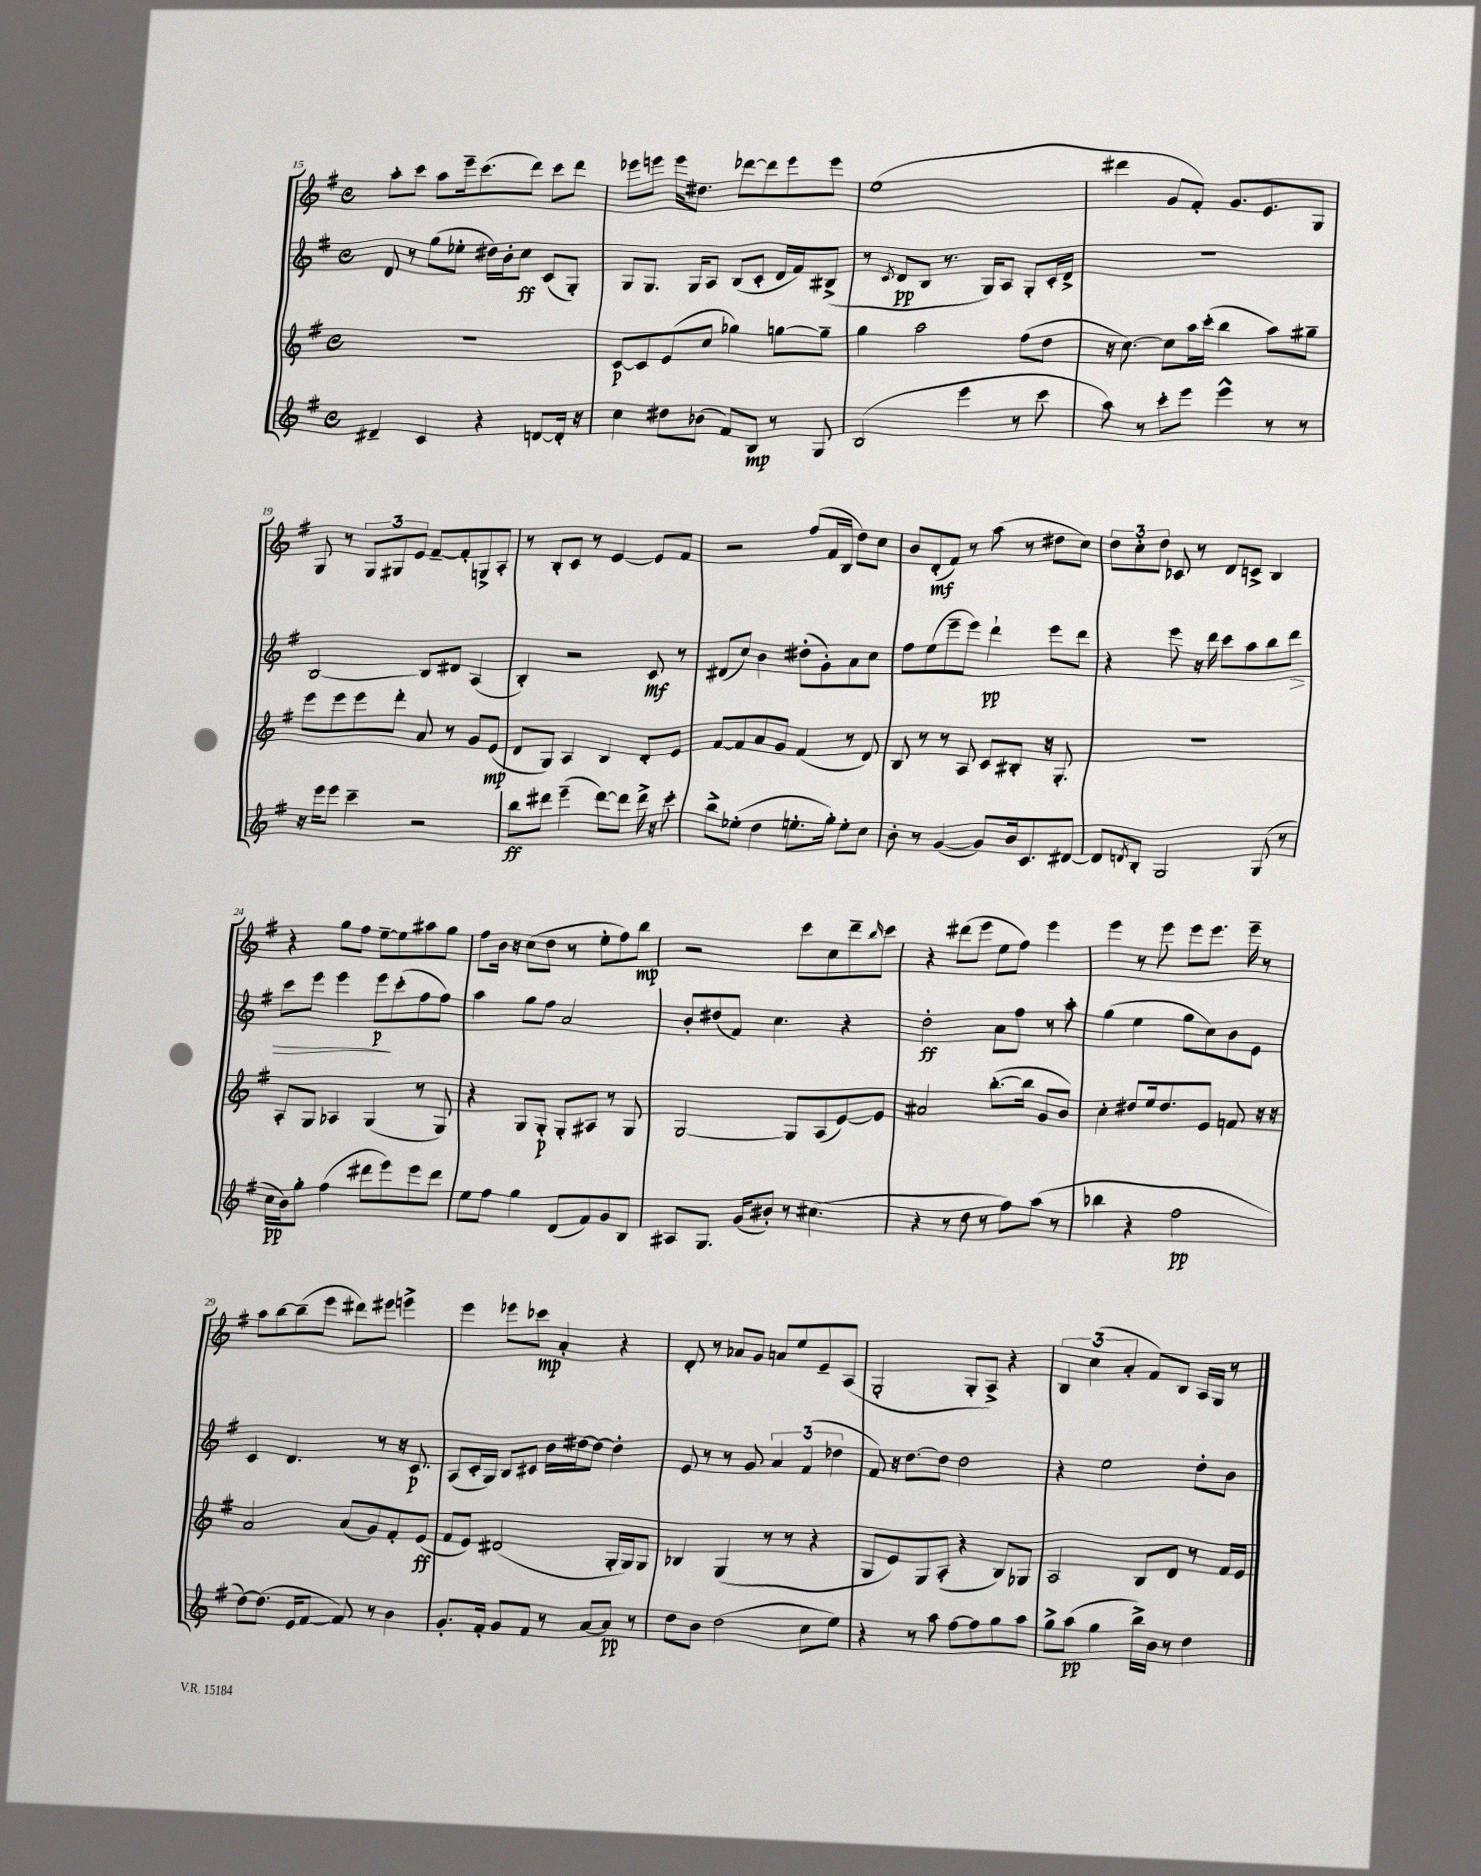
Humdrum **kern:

**kern	**kern	**kern	**kern
*staff4	*staff3	*staff2	*staff1
*clefG2	*clefG2	*clefG2	*clefG2
*k[f#]	*k[f#]	*k[f#]	*k[f#]
*M4/4	*M4/4	*M4/4	*M4/4
*met(c)	*met(c)	*met(c)	*met(c)
4d#~	1r	8d	8aa'
.	.	8r	8ccc
4c	.	(8gg	8aa
.	.	8ee-'	16eee~
.	.	.	(8.ccc
4r	.	16dd#)	.
.	.	16b'	.
.	.	8cc	8ddd)
[8d	.	(8c	8ccc
16d']	.	8G')	8ddd
16r	.	.	.
=	=	=	=
4cc	[8c	8G	8eee-
.	8c]	8.G	8eee
8dd#	(8e	.	16eee
.	.	16G	8.dd#
(8b-	8cc	8A	.
8f#)	4gg-)	(8B	[8ddd-
8B	.	8c'	8ddd-]
8r	[8gg	16d	8eee
.	.	16f#)	.
8G	8gg~]	(8B#^	8eee
=	=	=	=
(2B	4gg	8r	(1ee
.	.	8qc	.
.	.	8d	.
.	2aa	8B	.
.	.	8.r	.
4eee	.	.	.
.	.	16G)	.
.	.	8A	.
8r	(8ff#	8G'	.
8ccc	8dd	16c'	.
.	.	16d^	.
=	=	=	=
8aa)	16r	1r	4ddd#
.	[8.cc)	.	.
8r	.	.	.
8ccc'	8cc]	.	8g
8eee	16aa	.	8f#')
.	(16ccc'	.	.
4eee^^	4bb	.	8.g
.	.	.	8.e
8r	8aa)	.	.
8r	8gg#~	.	8G
=	=	=	=
16r	8eee	[2B	8G
16eee	.	.	.
8eee	8eee	.	8r
4ccc~	8eee	.	12G
.	.	.	12G#
.	8ddd'	.	.
.	.	.	12e
2r	8a	8B]	[8f#~
.	8r	8d#	8f#']
.	8g	(4A	8G^
.	(8e	.	8A'
=	=	=	=
8bb	8d	4B')	8r
8ddd#	8G)	.	8B'
(4eee~	4A	2r	8c
.	.	.	8r
[8ddd#)	4B	.	[4e
8ddd#]	.	.	.
16ddd#^	8d'	8c	8e]
16r	.	.	.
8ccc'	8e	8r	8f#
=	=	=	=
8bb^	[8f#	(8d#	2r
(8ee-'	8f#]	8cc)	.
4dd	8a	4b	.
.	8g	.	.
8.ee'	(4f#	(8dd#'	(8ff#
.	.	8g')	16f#
16gg')	.	.	16B
8ee'	8r	8a	8dd)
8cc	8d)	8cc	8cc
=	=	=	=
8b'	8B	8ff#	8b
8r	8r	(8ee	(8d'
([4g	8r	8eee~	8f#)
.	8A	8eee)	8r
8g])	8c	4ddd`	(8aa
16b	8B#'	.	8r
8.c	.	.	.
.	16r	8eee	8dd#
.	8.G'	.	.
[8d#	.	8ddd	8cc)
=	=	=	=
8d#]	1r	4r	12dd
.	.	.	12cc'
8qd	.	.	.
8B'	.	.	.
.	.	.	12dd
2G	.	8eee	8c-
.	.	16r	8r
.	.	16ddd	.
.	.	8ccc	8d
.	.	8aa	8c^
(8G	.	8bb	4B
8r	.	8ddd	.
=	=	=	=
16cc	8A'	8ccc	4r
16b)	.	.	.
8gg'	8G	8eee	.
(4ff#	4A-	4eee	8gg
.	.	.	8ff#
8ddd#	(4G	8eee	[8ee~
8eee)	.	(8ccc'	8ee]
8eee	8r	8ff#	8aa#
8ddd#	8G)	8ff#)	8gg
=	=	=	=
8ee	4r	4aa	8ff#
8ff#	.	.	16b
.	.	.	16r
4gg	8G	8gg	(8cc
.	8G'	8ff#	8dd
(8d	8G'	2a	8r
8f#)	8A#	.	8ee'
8g	8r	.	8ff#)
8B	8G	.	8bb
=	=	=	=
8A#	[2G	8b'	2r
8.G	.	(8dd#	.
.	.	8f#)	.
(16g	.	.	.
8b#')	.	4.cc	.
8r	8G]	.	8ccc
(4.cc#	(8A	.	8cc
.	[8e)	4r	8ddd~
.	.	.	16qqbb
.	8e]	.	8ccc
=	=	=	=
4r	2a#	2dd'	4r
8r	.	.	(8ddd#
8dd	.	.	8eee
8r	([8.bb'	8a	8ee
8ff#)	.	8ff#	8ff#)
.	16bb]	.	.
(8aa	8g	8r	4eee
8r	8b)	8aa'	.
=	=	=	=
4bb-	4cc'	(4gg	4eee
4r	8dd#	4ee	8r
.	16ee	.	8eee
.	8.dd#	.	.
2ff#	.	8gg	8eee
.	8e	8cc)	8.eee
.	8f	8b	.
.	.	.	16eee~
.	16r	8e	8r
.	16r	.	.
=	=	=	=
[8dd)	2a	4c	8aa
(8.dd]	.	.	[8bb
.	.	4.d	(8bb~]
16e	.	.	.
[8f#	.	.	8eee
8f#])	(8a	.	8ddd#)
8r	8g)	8r	8eee#
4b	8f#'	16r	4eee^
.	.	8.c	.
.	(8e	.	.
=	=	=	=
8.g'	8f#	(8A	4eee
.	8e)	16c'	.
16f#'	.	16G)	.
8g	(2d#	8B	8eee-
8f#	.	8c#	8ccc-
8r	.	16b	4a'
.	.	[16dd#	.
[8a	.	8dd#_	.
8a]	16G'	4dd#']	4r
.	16G)	.	.
8r	8G	.	.
=	=	=	=
8dd	4B-	8e	8d'
8b	.	8r	8r
(2dd	(4G	8r	8a-
.	.	8g	8g
.	8r	6a	8a
.	8r	.	8ee
.	.	(6f#	.
8cc	4r	.	8e~
.	.	6dd-	.
8ee)	.	.	(8A
=	=	=	=
4r	8G	8f#)	2G'
.	8e)	16r	.
.	.	[8.dd	.
8r	8G	.	.
8aa	(8A'	8dd]	.
[8ff#	4r	2dd	8G'
8ff#]	.	.	8A^)
8gg	8B)	.	4r
8aa	8G-	.	.
=	=	=	=
8gg^	2A	4r	6B
(8aa	.	.	.
.	.	.	(6cc
4gg	.	2ee	.
.	.	.	6a'
16bb^)	8B	.	8f#)
16b	.	.	.
8r	8d	.	8B
4dd	8r	8dd'	16A
.	.	.	16G
.	16f#	8b	8r
.	16e	.	.
==	==	==	==
*-	*-	*-	*-
